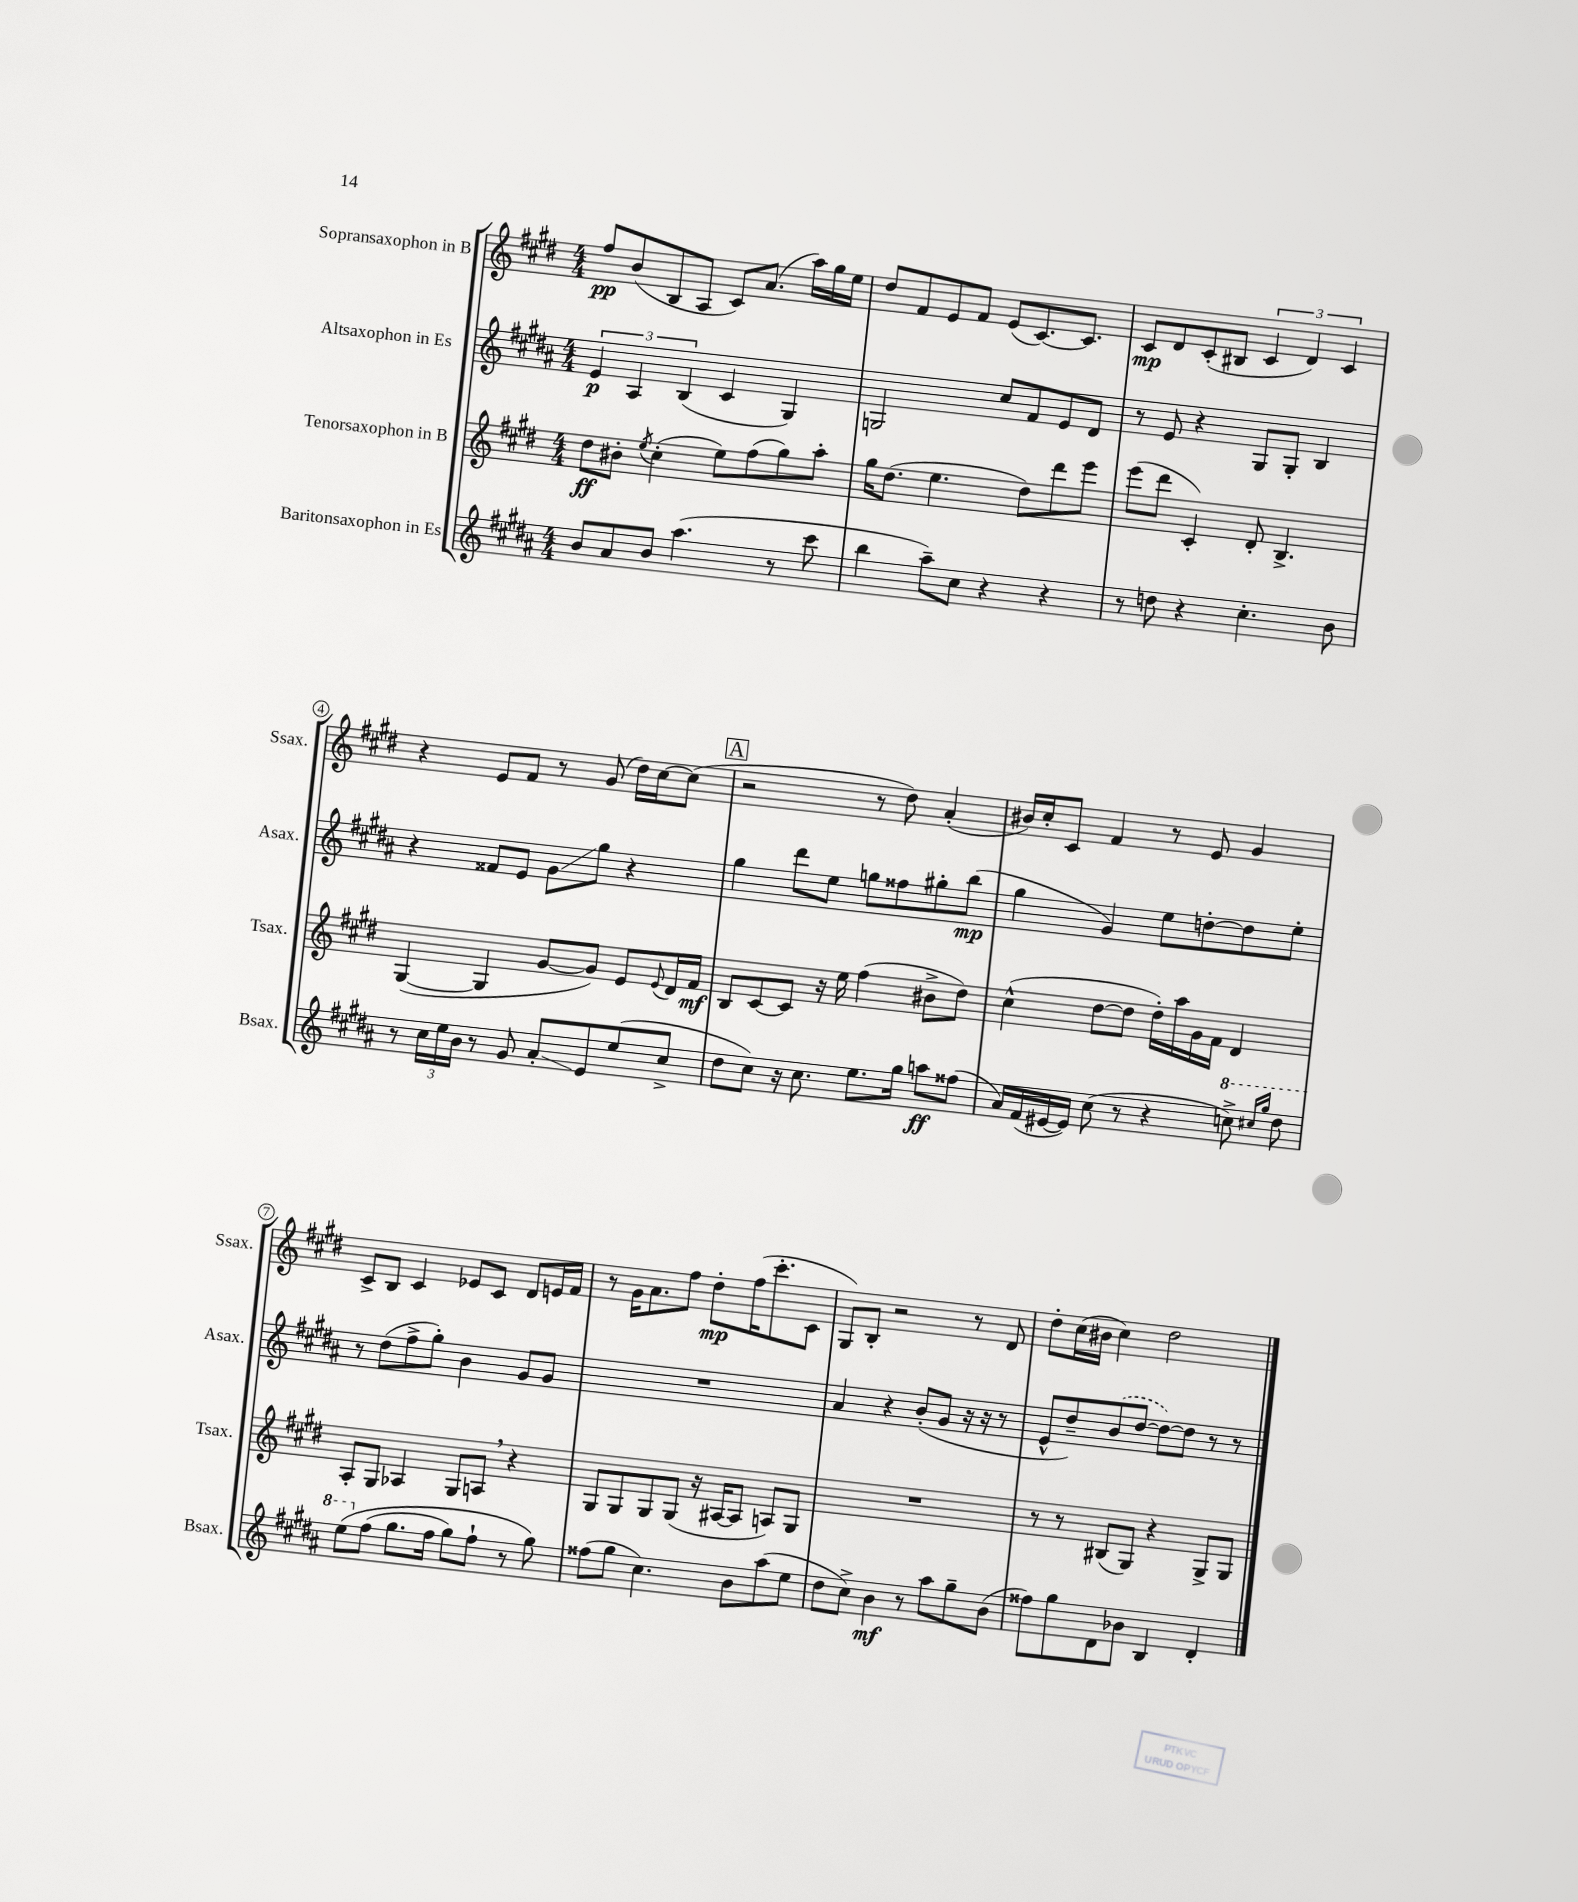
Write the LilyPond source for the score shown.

<<
\new StaffGroup <<
\new Staff = "s0" \with { instrumentName = "Sopransaxophon in B" shortInstrumentName = "Ssax." } {
    \clef treble \key e \major \numericTimeSignature \time 4/4
    fis''8\pp b'8( b8 a8 cis'8) a'8.( a''16) gis''16 e''16 |
    dis''8 fis'8 e'8 fis'8 e'8( cis'8.~) cis'8. |
    cis'8\mp dis'8 cis'8-.( bis8 \tuplet 3/2 { cis'4 dis'4) cis'4 } |
    r4 e'8 fis'8 r8 gis'8( dis''16) cis''16~ cis''8( |
    \mark \markup { \box "A" } r2 r8 dis''8) a'4-.( |
    bis'16) cis''16-. cis'8 fis'4 r8 e'8 gis'4 |
    cis'8-> b8 cis'4 ees'8 cis'8 dis'8 e'16 fis'16 |
    r8 gis'16 a'8. fis''8 dis''8-.\mp fis''16( cis'''8.-. cis'8 |
    gis8) b8-. r2 r8 dis'8 |
    dis''8-. cis''16( bis'16 cis''4) dis''2 \bar "|." |
}
\new Staff = "s1" \with { instrumentName = "Altsaxophon in Es" shortInstrumentName = "Asax." } {
    \clef treble \key b \major \numericTimeSignature \time 4/4
    \tuplet 3/2 { e'4\p ais4 b4( } cis'4 gis4) |
    g2 cis''8 fis'8 e'8 dis'8 |
    r8 e'8 r4 gis8 gis8-. b4 |
    r4 fisis'8 e'8 gis'8\glissando gis''8 r4 |
    \mark \markup { \box "A" } gis''4 dis'''8 e''8 g''8 fisis''8 gis''8-. b''8\mp( |
    gis''4 gis'4) e''8 d''8~-. d''8 e''8-. |
    r8 dis''8( fis''8-> gis''8-.) b'4 gis'8 gis'8 |
    R1 |
    ais'4 r4 b'8-.( gis'8 r16 r16 r8 |
    e'8-^ dis''8--) \once \slurDashed b'8( dis''8~ dis''8~) dis''8 r8 r8 \bar "|." |
}
\new Staff = "s2" \with { instrumentName = "Tenorsaxophon in B" shortInstrumentName = "Tsax." } {
    \clef treble \key e \major \numericTimeSignature \time 4/4
    dis''8\ff bis'8-. \acciaccatura { e''8 } cis''4-.( e''8) fis''8( gis''8) a''8-. |
    gis''16 dis''8.( e''4. dis''8) dis'''8 e'''8 |
    e'''8( dis'''8 cis'4-.) dis'8-. b4.-> |
    gis4~( gis4 gis'8~ gis'8) e'8 \appoggiatura { e'8 } dis'16 fis'16\mf |
    \mark \markup { \box "A" } b8 cis'8~ cis'8 r16 e''16 fis''4( bis'8-> dis''8) |
    cis''4-^( dis''8~ dis''8 dis''16-.) a''16 gis'16 fis'16 dis'4 |
    a8-. gis8 aes4 gis8 a8 \breathe r4 |
    gis8 gis8 gis8 gis8( r16 ais16~ ais8 a8) gis8 |
    R1 |
    r8 r8 bis8( gis8) r4 gis8-> gis8 \bar "|." |
}
\new Staff = "s3" \with { instrumentName = "Baritonsaxophon in Es" shortInstrumentName = "Bsax." } {
    \clef treble \key b \major \numericTimeSignature \time 4/4
    b'8 ais'8 b'8 ais''4.( r8 cis'''8 |
    b''4 ais''8--) cis''8 r4 r4 |
    r8 d''8 r4 cis''4.-. b'8 |
    r8 \tuplet 3/2 { cis''16 e''16 b'16 } r8 gis'8 ais'8-.\glissando e'8 e''8( cis''8-> |
    \mark \markup { \box "A" } dis''8 cis''8) r16 cis''8. e''8. gis''16 a''8\ff fisis''8( |
    ais'16) fis'16( eis'16~ eis'16) cis''8( r8 r4 \ottava #1 c'''8->) \grace { cis'''16 gis'''16 } dis'''8 |
    e'''8\( \ottava #0 fis''8( gis''8. fis''16 gis''8) fis''8-! r8 gis''8\) |
    fisis''8( gis''8 cis''4.) b'8 ais''8( e''8 |
    dis''8 cis''8->) b'4\mf r8 ais''8 gis''8-- b'8( |
    fisis''8) gis''8 dis'8 bes'8 b4 dis'4-. \bar "|." |
}
>>
>>
\layout { \context { \Score \override BarNumber.stencil = #(make-stencil-circler 0.1 0.3 ly:text-interface::print) } }
